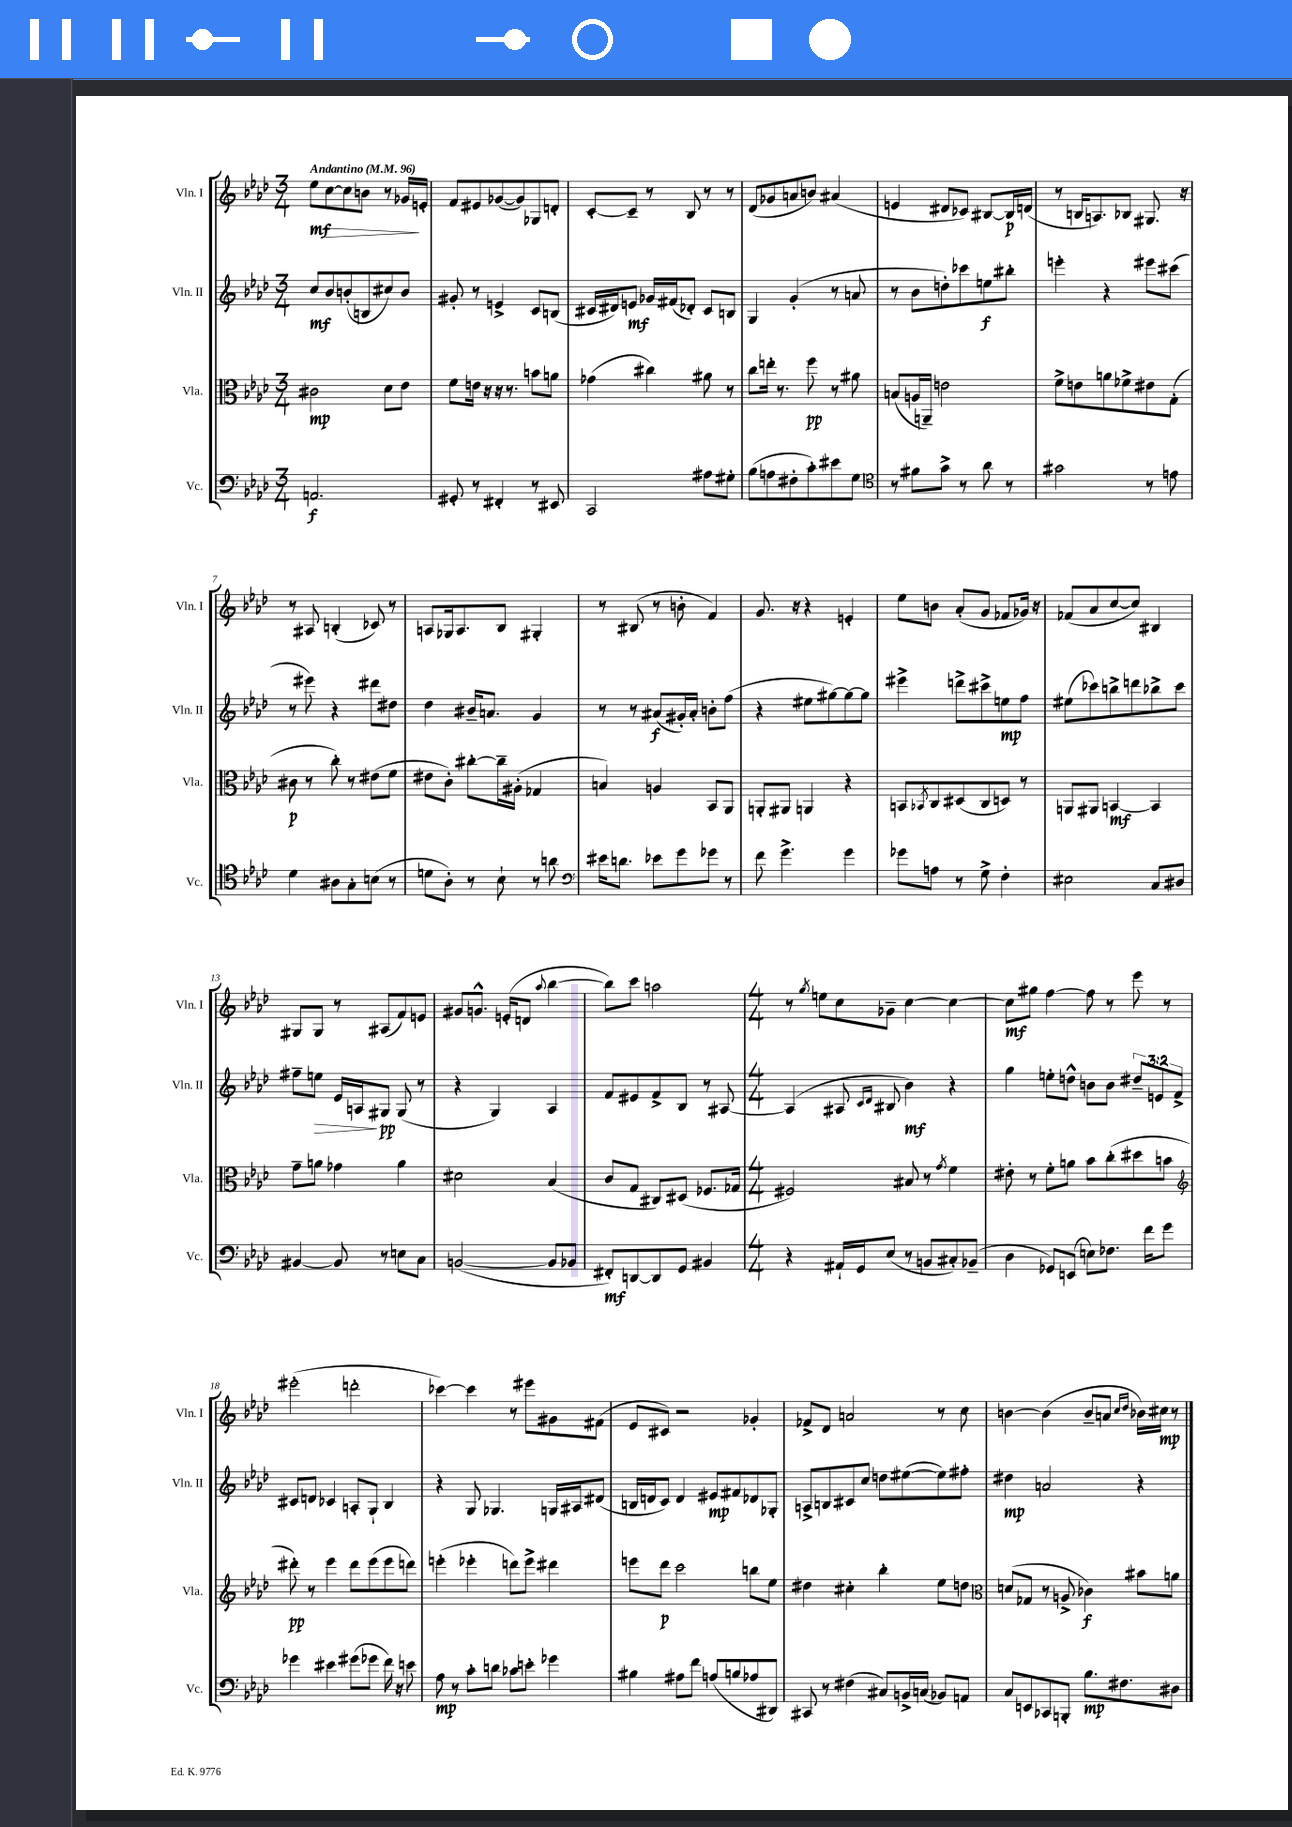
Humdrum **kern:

**kern	**kern	**kern	**kern
*staff4	*staff3	*staff2	*staff1
*clefF4	*clefC3	*clefG2	*clefG2
*k[b-e-a-d-]	*k[b-e-a-d-]	*k[b-e-a-d-]	*k[b-e-a-d-]
*M3/4	*M3/4	*M3/4	*M3/4
*MM96	*MM96	*MM96	*MM96
2.AA/	2c#\	8cc/L	8ee-\L
.	.	8b-/	[8cc\
.	.	(8b'/	8cc\]
.	.	8B/	8b\J
.	8d-\L	8cc#/)	8r
.	8e-\J	8b/J	16g-/LL
.	.	.	16e'/JJ
=	=	=	=
8GG#'/	8f\L	8g#'/	8f/L
8r	16e\Jk	8r	8e#/
.	16r	.	.
4FF#'/	16r	4e^/	([8g-/
.	8.r	.	.
.	.	.	8g-/])
8r	8b\L	8c/L	8G-/
8EE#/	8a\J	(8B/J	8d'/J
=	=	=	=
2CC/	(4g-\	16c#/LL	[8c'/L
.	.	16d#/J)	.
.	.	8e/J	8c~/]J
.	4cc#\)	16g-/LL	8r
.	.	(16f#/J	.
.	.	8d-'/J)	8B-/
8A#\L	8a#\	8c#/L	8r
8G#'\J	8r	8B/J	8r
=	=	=	=
(8B-\L	8cc\L	4G/	(8d-/L
8A\	16ee'\Jk	.	8g-/
.	8.r	.	.
8F#'\	.	(4g'/	8a/
8c'\)	8ff\	.	8b/J)
8e#\	8r	8r	(4a#/
8G\J	8a#\	8a/	.
=	=	=	=
*clefC4	*	*	*
8r	(8B/L	8r	4e/
8f#\L	16A/L	8b-\L	.
.	16AA~/JJ)	.	.
8g^\J	2e\	8dd'\)	8d#/L
8r	.	8ccc-\	8c-/J)
8a-\	.	8ee\	[8B#/L
8r	.	8bb#'\J	16B#/]L
.	.	.	(16d/JJ
=	=	=	=
2g#\	8f^\L	4eee'\	8r
.	8e\	.	16B/LK
.	.	.	8.A/)
.	8a\	4r	.
.	8f-^\	.	8B-/J
8r	8e#\	8eee#\L	8.G#/
8e\	(8G'\J	(8ccc#\J	.
.	.	.	16r
=	=	=	=
4d-\	8c#\	8r	8r
.	8r	8eee#\)	8A#/
8A#\L	8cc'\)	4r	(4B'/
8G'\	8r	.	.
(8B\J	(8e#\L	8ddd#\L	8c-/)
8r	8f\J	8dd#\J	8r
=	=	=	=
8d\L	8e#\L	4dd-\	8A/L
8A-'\J)	8c'\J)	.	16G-/k
.	.	.	8.A/
8r	[8cc#'\L	16b#~/LK	.
.	.	8.a/J	.
8B-`\	16cc#~\]L	.	8B-/J
.	(16A#'\JJ	.	.
8r	4G-/	4g/	4G#'/
8a\	.	.	.
=	=	=	=
*clefF4	*	*	*
16e#\LK	4B/)	8r	8r
8.d\J	.	.	.
.	.	8r	(8B#/
8e-\L	4A/	(8a#/L	8r
8g\	.	16g#'/L)	8b'\
.	.	16a#'/JJ	.
8g-\J	8BB-/L	8b'\L	4f/)
8r	8AA-/J	(8ff\J	.
=	=	=	=
8f\	8AA'/L	4r	8.g/
4.g^\	8AA#/J	.	.
.	.	.	16r
.	4AA/	8ee#\L	4r
.	.	[8gg#\)	.
4g\	4r	8gg#\_	4e'/
.	.	8gg#\]J	.
=	=	=	=
8g-\L	8BB/L	4eee#^\	8ee-\L
.	8qBB-/	.	.
8A\J	8C/	.	8b\J
8r	(8D#/	8ddd^\L	(8a-'/L
8G^\	8C/	8ccc#^\	8g/J
4F'\	8D/J)	8ee\	8f-/L
.	8r	8ff\J	16g-/Jk)
.	.	.	16r
=	=	=	=
2E#\	8AA/L	(8ee#\L	(8f-/L
.	8AA#/J	8ccc-\)	8a-/
.	[4BB/	8bb^\	[8cc/
.	.	8ddd\	8cc/]J)
8C/L	4BB/]	8bb-^\	4B#/
8D#/J	.	8ccc-\J	.
=	=	=	=
[4BB#/	8g~\L	8ff#~\L	8G#/L
.	8a\J	8ee\J	8G#/J
8BB#/]	4g-\	16e-/LL	8r
.	.	16A/J	.
8r	.	8G#/J	(8A#/L
8E\L	4a\	(8G#/	8f/)
8C\J	.	8r	8e/J
=	=	=	=
([2BB/	2d#\	4r	8g#/L
.	.	.	8.g^^/J
.	.	4G/)	.
.	.	.	(16e'/LK
.	.	.	8d/J
.	.	.	8qqaa-/
8BB/]L	(4B-/	4A-/	[4bb-\
8BB-/J	.	.	.
=	=	=	=
8FF#'/L)	8c/L	8f/L	8bb-\]L)
[8DD/	8G/J	8e#/	8ccc\J
8DD/]	8C#/L)	8f^/	2aa\
8GG/J	(8D#/J	8B-/J	.
4BB#/	8.F-/L	8r	.
.	.	[8A#/	.
.	16G-/Jk	.	.
=	=	=	=
*M4/4	*M4/4	*M4/4	*M4/4
4r	2F#/)	(4A#/]	8r
.	.	.	8qgg/
.	.	.	8ee\L
16AA#`/LL	.	8A#/	8cc\
16GG/J	.	.	.
.	.	16qqc/LL	.
.	.	16qqd-/JJ	.
(8E-/J	.	8B#/	8g-~\J
8r	8B#/	4b-\)	[4cc\
8BB/L	8r	.	.
.	8qg/	.	.
8C#'/)	4f\	4r	4cc\_
(8BB-~/J	.	.	.
=	=	=	=
4D-\	8e#'\	4gg\	8cc\]L
.	8r	.	8gg#\J
8GG-/L)	8f'\L	8ee'\L	[4ff\
(8EE/J	8a\J	8dd^^\J	.
8E\L)	8b-\L	8b\L	8ff\]
8.F-\J	(8cc'\	8b\J	8r
.	8dd#\	12dd#~/L	8eee-\
16f\LK	.	.	.
.	.	12e/	.
8g\J	8b\J	.	8r
.	.	12f^/J	.
=	=	=	=
*	*clefG2	*	*
4g-\	8ddd#'\)	8c#/L	(2eee#'\
.	8r	8d/J	.
4e#\	4eee-\	4c-/	.
(8g#\L	8ddd#\L	8A'/L	2ddd'\
8g-\J	(8eee-\	8G`/J	.
16f\)	8eee-\	4B-/	.
16r	.	.	.
8e\	8ddd\J)	.	.
=	=	=	=
8A-\	(4eee'\	4r	[4ccc-\)
8r	.	.	.
8c'\L	4eee-'\	8G/	4ccc-\]
8d\J	.	4.G-/	.
8c-\L	8ddd\L)	.	8r
8e'\J	8eee-^\J	.	8eee#\L
4g-\	4ddd#\	16G/LL	8g#\
.	.	16A#/J	.
.	.	(8d#/J	(8f#\J
=	=	=	=
4B#\	8eee\L	16B/LL	8e-/L
.	.	16d/J	.
.	8ddd-\J	8c/J)	8c#/J)
8A#\L	2ccc\	4d/	2r
8f\J	.	.	.
(8A/L	.	8e#/L	.
8B/	.	8f#/	.
8A-/	8bb\L	8d-/	4g-'/
8DD#/J)	8ee-\J	8G-'/J	.
=	=	=	=
8CC#/	4dd#\	8A^/L	8f-^/L
8r	.	8B/	8d-/J
(4F#\	4cc#'\	8c#/	2a/
.	.	8cc/J	.
8C#/L)	4bb-'\	8dd\L	.
16BB^/L	.	([8ee#\	.
(16C/JJ	.	.	.
8BB-/L)	8ee-\L	8ee#\])	8r
8AA/J	8dd\J	8ff#'\J	8cc\
=	=	=	=
*	*clefC3	*	*
8C/L	(8d/L	4dd#\	[4b\
8EE/	8G-/J	.	.
8CC-/	8r	2a/	(4b\]
8BBB'/J	8A^/	.	.
8.B-\L	4c-\)	.	8b~/L
.	.	.	8a/J
8.F#\	.	.	.
.	.	.	16qqcc/LL
.	.	.	16qqdd-/JJ
.	8b#\L	4r	16b-\LL)
.	.	.	16cc#\JJ
8D#\J	8a\J	.	8r
==	==	==	==
*-	*-	*-	*-
